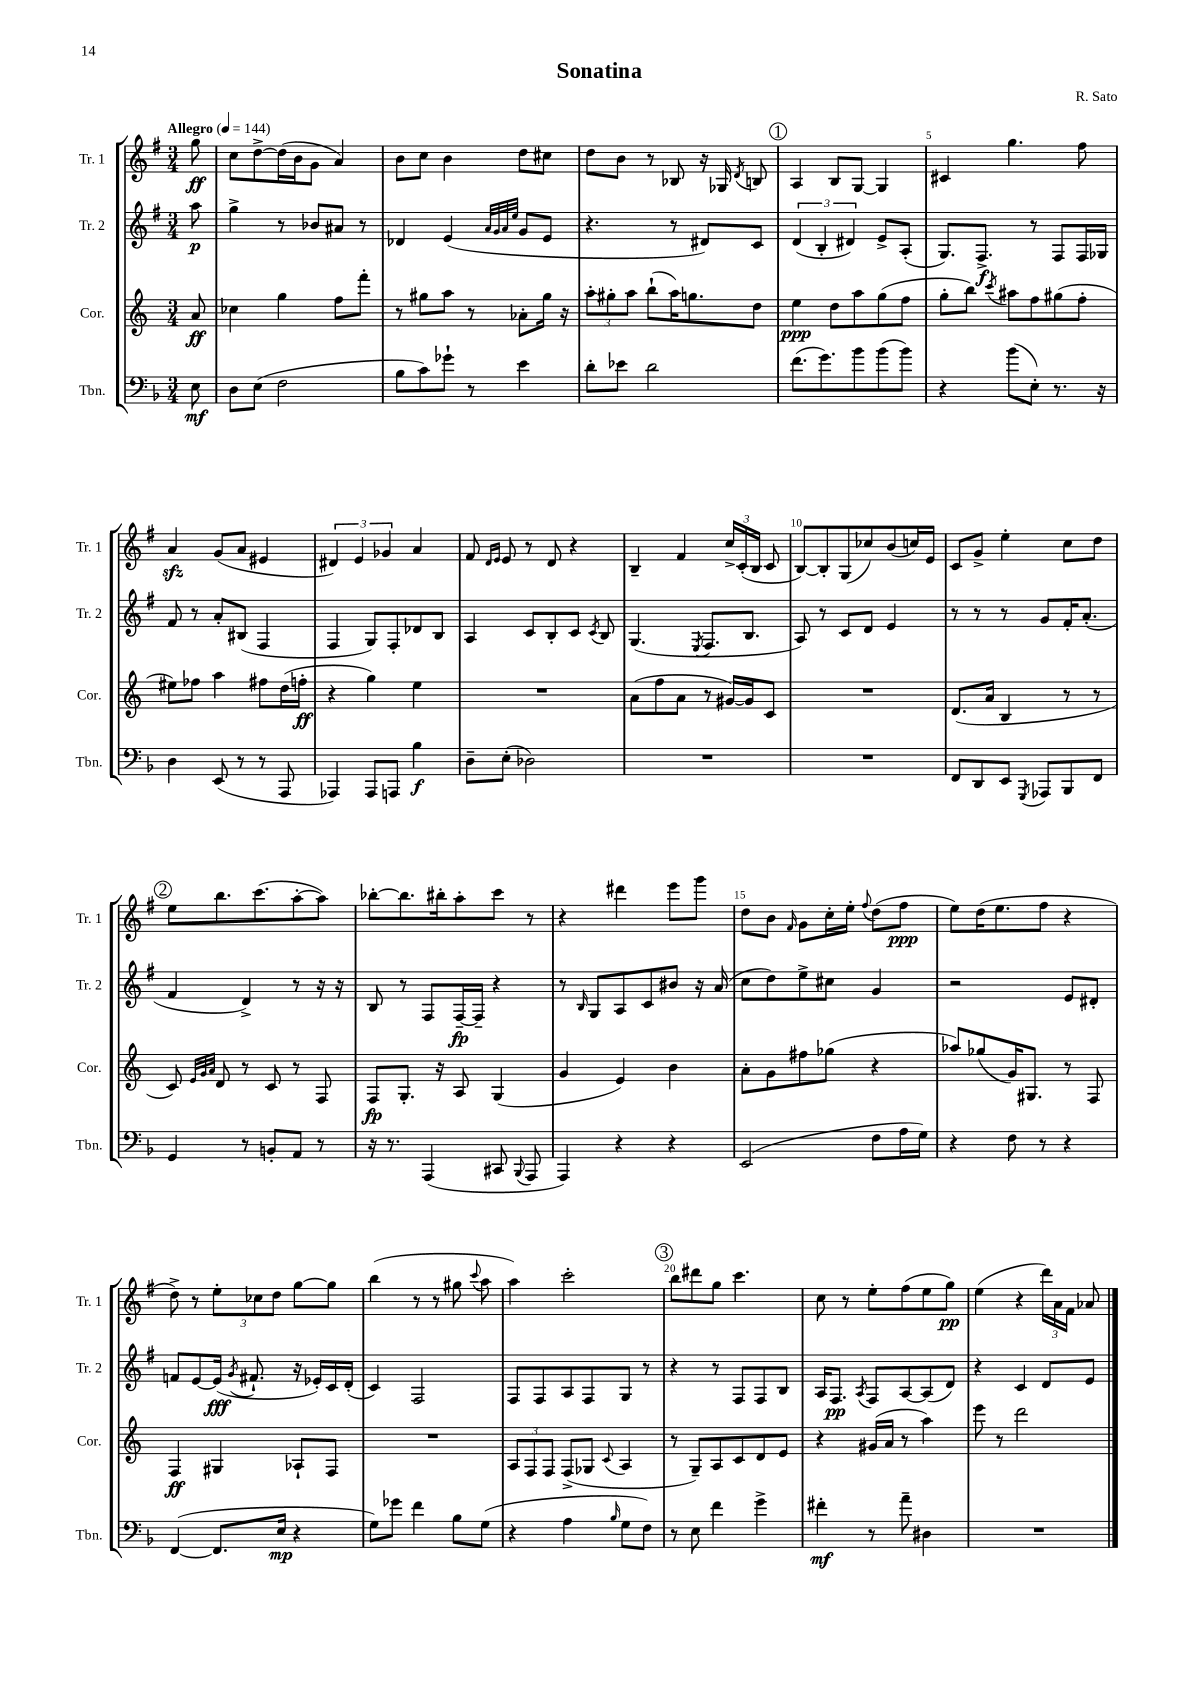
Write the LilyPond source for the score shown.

\header { title = "Sonatina" composer = "R. Sato" }
<<
\new StaffGroup <<
\new Staff = "s0" \with { instrumentName = "Tr. 1" shortInstrumentName = "Tr. 1" } {
    \clef treble \key g \major \numericTimeSignature \time 3/4 \partial 8 \tempo "Allegro" 4 = 144
    \autoBeamOff g''8\ff |
    c''8[ d''8~-> d''16( b'16 g'8] a'4) |
    b'8[ c''8] b'4 d''8[ cis''8] |
    d''8[ b'8] r8 bes8 r16 ges16 \acciaccatura { d'8 } b8 |
    \mark \markup { \circle "1" } a4 b8[ g8]~ g4 |
    cis'4 g''4. fis''8 |
    a'4\sfz g'8[( a'8] eis'4 |
    \tuplet 3/2 { dis'4) e'4 ges'4 } a'4 |
    fis'8 \grace { d'16[ e'16] } e'8 r8 d'8 r4 |
    b4-- fis'4 \tuplet 3/2 { c''16[-> c'16-.( b16] } c'8 |
    b8[~) b8-. g8( ces''8) b'8( c''16) e'16] |
    c'8[ g'8]-> e''4-. c''8[ d''8] |
    \mark \markup { \circle "2" } e''8[ b''8. c'''8.( a''8~-. a''8]) |
    bes''8[~-. bes''8. bis''16-. a''8-. c'''8] r8 |
    r4 dis'''4 e'''8[ g'''8] |
    d''8[ b'8] \grace { fis'16 } g'8[ c''16-. e''16]-. \appoggiatura { fis''8 } d''8[( fis''8]\ppp |
    e''8[) d''16( e''8. fis''8] r4 |
    d''8->) r8 \tuplet 3/2 { e''8[-. ces''8 d''8] } g''8[~ g''8] |
    b''4( r8 r8 gis''8 \appoggiatura { c'''8 } a''8 |
    a''4) c'''2-. |
    \mark \markup { \circle "3" } b''8[ dis'''8 g''8] c'''4. |
    c''8 r8 e''8[-. fis''8( e''8 g''8]\pp) |
    e''4( r4 \tuplet 3/2 { d'''16[) a'16 fis'16] } aes'8 \bar "|." |
}
\new Staff = "s1" \with { instrumentName = "Tr. 2" shortInstrumentName = "Tr. 2" } {
    \clef treble \key g \major \numericTimeSignature \time 3/4 \partial 8
    \autoBeamOff a''8\p |
    g''4-> r8 bes'8[ ais'8] r8 |
    des'4 e'4( \grace { a'32[ g'32 a'32 e''32] } g'8[ e'8] |
    r4. r8 dis'8[) c'8] |
    \mark \markup { \circle "1" } \tuplet 3/2 { d'4( b4-. dis'4) } e'8[-> a8]-.( |
    g8.[) fis8.]->\f r8 fis8[ fis16 ges16] |
    fis'8 r8 a'8[-. bis8]( fis4 |
    fis4 g8[) fis8-. des'8 b8] |
    a4 c'8[ b8-. c'8] \acciaccatura { c'8 } b8 |
    g4.( \acciaccatura { e8 } fis8.[ b8.] |
    a8) r8 c'8[ d'8] e'4 |
    r8 r8 r8 g'8[ fis'16-. a'8.]-.( |
    \mark \markup { \circle "2" } fis'4 d'4->) r8 r16 r16 |
    b8 r8 fis8[ fis16~--\fp fis16]-- r4 |
    r8 \grace { b16 } g8[ a8 c'8 bis'8] r16 a'16( |
    c''8[ d''8) e''8-> cis''8] g'4 |
    r2 e'8[ dis'8]-. |
    f'8[ e'8~ e'16]\fff( \acciaccatura { g'8 } fis'8.-! r16 ees'16[-.) c'16 d'16]-.( |
    c'4) fis2 |
    fis8[ fis8 a8 fis8 g8] r8 |
    \mark \markup { \circle "3" } r4 r8 fis8[ fis8 b8] |
    a16[ fis8.]\pp \acciaccatura { a8 } fis8[ a8~ a8( d'8]) |
    r4 c'4 d'8[ e'8] \bar "|." |
}
\new Staff = "s2" \with { instrumentName = "Cor." shortInstrumentName = "Cor." } {
    \clef treble \key c \major \numericTimeSignature \time 3/4 \partial 8
    \autoBeamOff a'8\ff |
    ces''4 g''4 f''8[ f'''8]-. |
    r8 gis''8[ a''8] r8 aes'8[-. gis''16] r16 |
    \tuplet 3/2 { a''8[-. gis''8-. a''8] } b''8[-!( a''16) g''8. d''8] |
    \mark \markup { \circle "1" } e''4\ppp d''8[ a''8 g''8( f''8] |
    g''8[-. b''8]) \acciaccatura { c'''8 } ais''8[ f''8 gis''8( f''8]-. |
    eis''8[) fes''8] a''4 fis''8[ d''16( f''16]-.\ff |
    r4 g''4) e''4 |
    R2. |
    a'8[( f''8 a'8] r8 gis'16[~) gis'16 c'8] |
    R2. |
    d'8.[( a'16] b4 r8 r8 |
    \mark \markup { \circle "2" } c'8) \grace { e'32[ g'32 a'32] } d'8 r8 c'8 r8 f8 |
    f8[\fp g8.]-. r16 a8 g4( |
    g'4 e'4) b'4 |
    a'8[-. g'8 fis''8 ges''8]( r4 |
    aes''8[) ges''8( g'16) gis8.] r8 f8 |
    f4\ff gis4 aes8[-! f8] |
    R2. |
    \tuplet 3/2 { a8[ f8 f8] } f8[->( ges8] \appoggiatura { c'8 } a4 |
    \mark \markup { \circle "3" } r8 g8[--) a8 c'8 d'8 e'8] |
    r4 gis'16[( a'16] r8 a''4) |
    e'''8 r8 d'''2 \bar "|." |
}
\new Staff = "s3" \with { instrumentName = "Tbn." shortInstrumentName = "Tbn." } {
    \clef bass \key f \major \numericTimeSignature \time 3/4 \partial 8
    \autoBeamOff e8\mf |
    d8[ e8]( f2 |
    bes8[ c'8) ges'8]-! r8 e'4 |
    d'8[-. ees'8] d'2 |
    \mark \markup { \circle "1" } f'8.[( g'8.) bes'8 bes'8( bes'8]) |
    r4 bes'8[( e8]-.) r8. r16 |
    d4 e,8( r8 r8 a,,8 |
    aes,,4) aes,,8[ a,,8] bes4\f |
    d8[-- e8]-.( des2) |
    R2. |
    R2. |
    f,8[ d,8 e,8] \acciaccatura { g,,8 } aes,,8[ bes,,8 f,8] |
    \mark \markup { \circle "2" } g,4 r8 b,8[-. a,8] r8 |
    r16 r8. a,,4( cis,8 \appoggiatura { bes,,8 } a,,8 |
    a,,4) r4 r4 |
    e,2( f8[ a16 g16]) |
    r4 f8 r8 r4 |
    f,4~( f,8.[ e16]\mp r4 |
    g8[) ges'8] f'4 bes8[ g8]( |
    r4 a4 \grace { bes16 } g8[ f8]) |
    \mark \markup { \circle "3" } r8 e8 f'4 g'4-> |
    fis'4-.\mf r8 a'8-- dis4 |
    R2. \bar "|." |
}
>>
>>
\layout { \context { \Score \override BarNumber.break-visibility = ##(#f #t #t) barNumberVisibility = #(every-nth-bar-number-visible 5) } }
